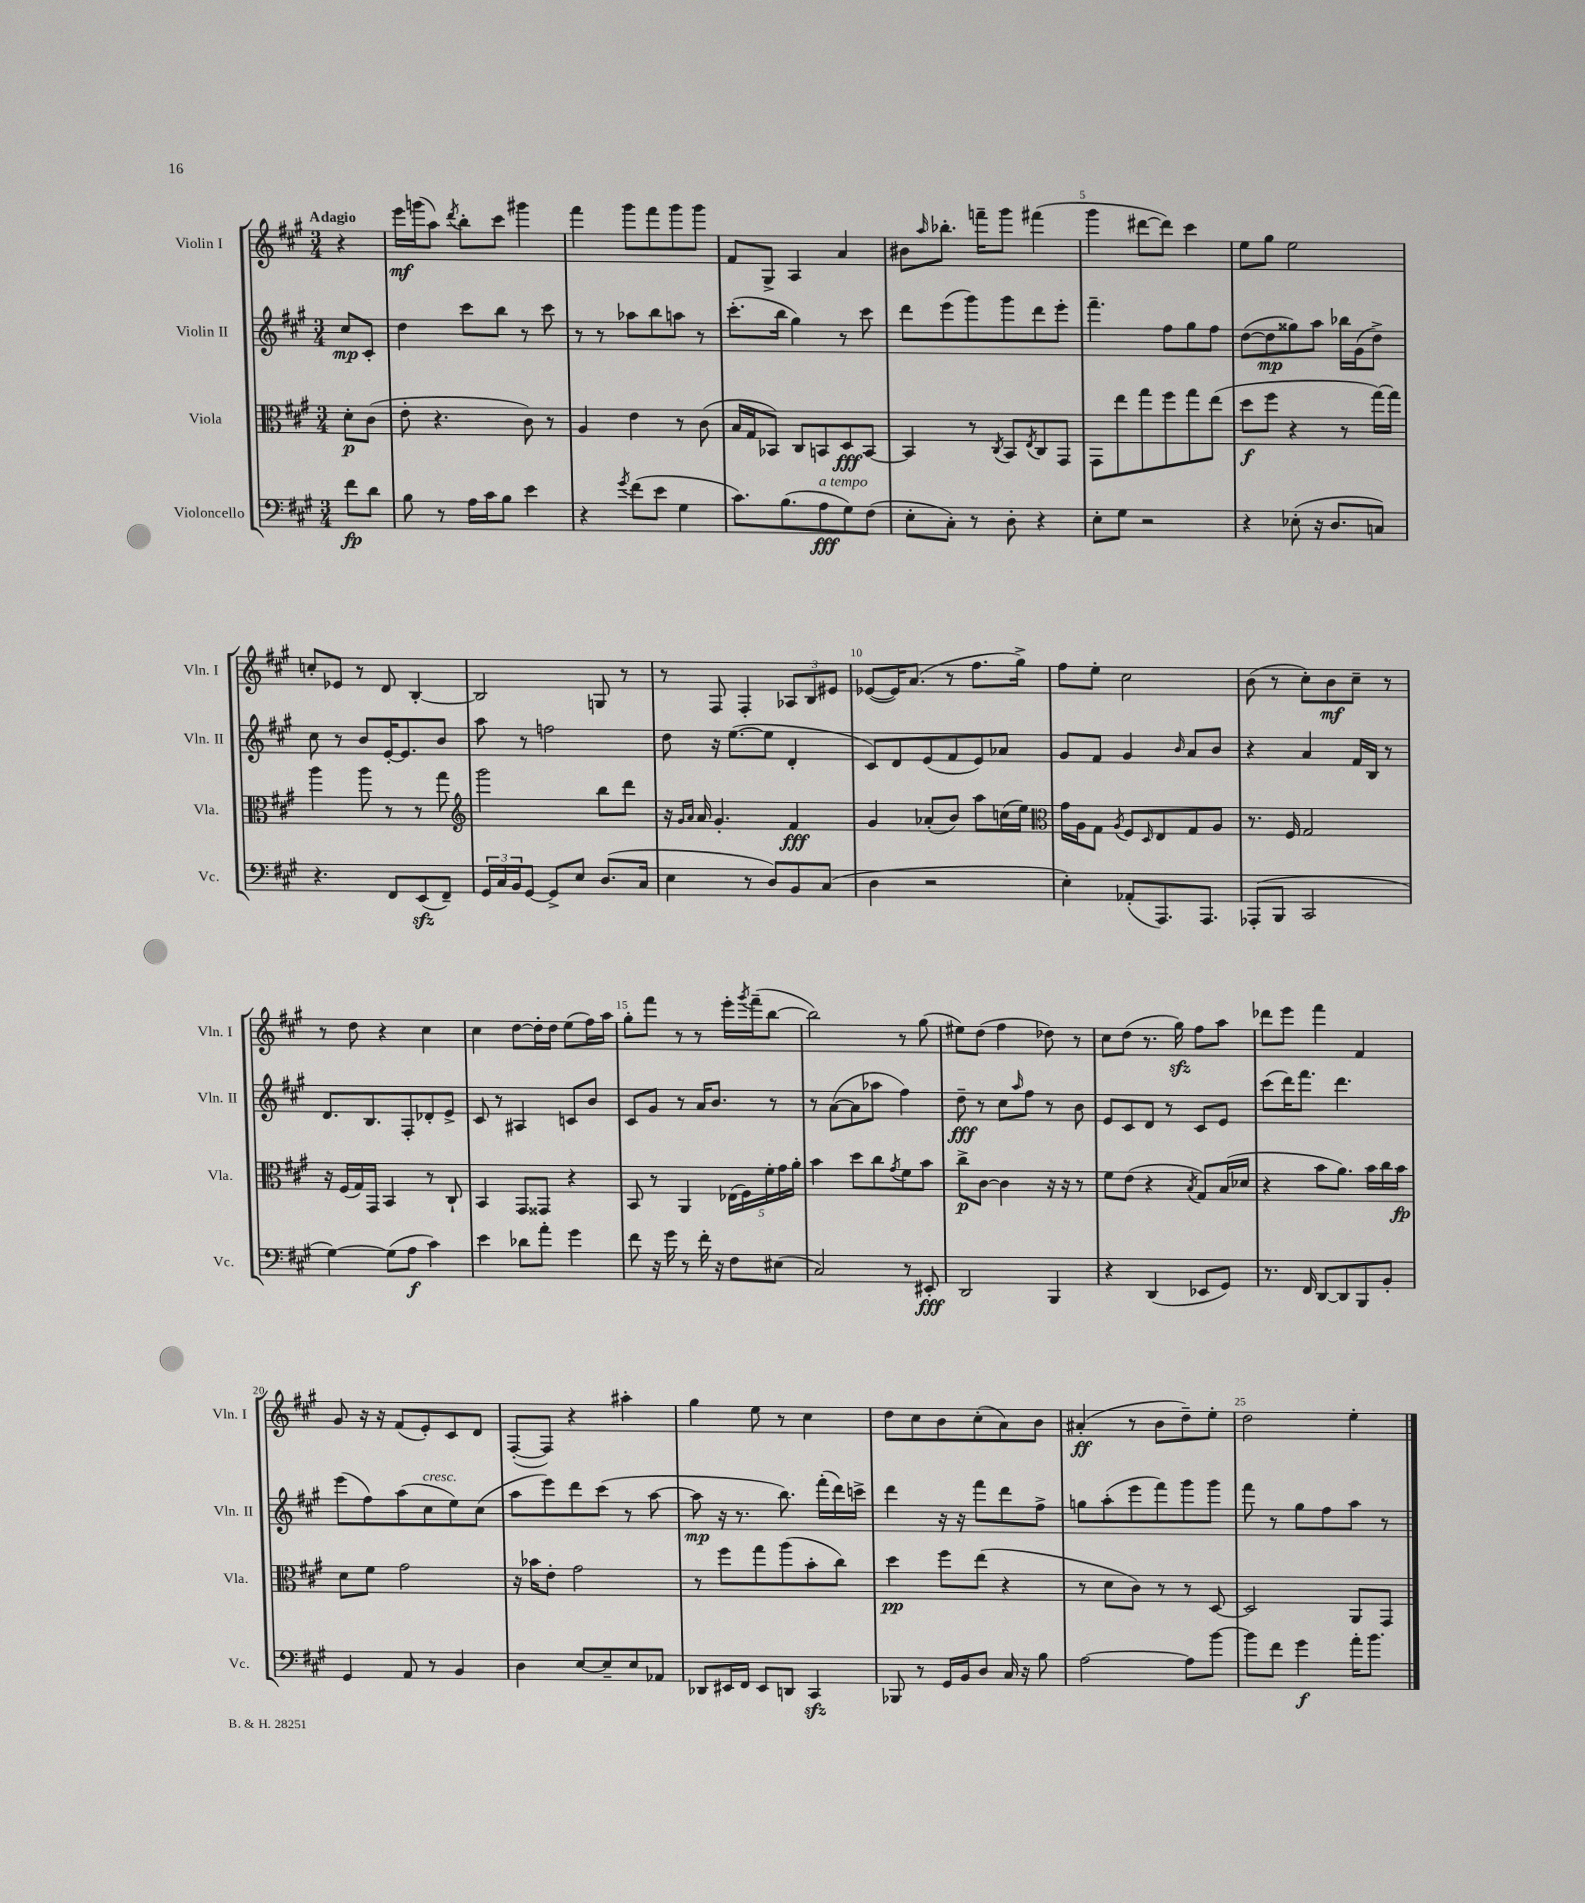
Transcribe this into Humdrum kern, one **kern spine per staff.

**kern	**dynam	**kern	**dynam	**kern	**dynam	**kern	**dynam
*part4	*part4	*part3	*part3	*part2	*part2	*part1	*part1
*staff4	*staff4	*staff3	*staff3	*staff2	*staff2	*staff1	*staff1
*I"Violoncello	*	*I"Viola	*	*I"Violin II	*	*I"Violin I	*
*I'Vc.	*	*I'Vla.	*	*I'Vln. II	*	*I'Vln. I	*
*clefF4	*	*clefC3	*	*clefG2	*	*clefG2	*
*k[f#c#g#]	*	*k[f#c#g#]	*	*k[f#c#g#]	*	*k[f#c#g#]	*
*M3/4	*	*M3/4	*	*M3/4	*	*M3/4	*
=	=	=	=	=	=	=	=
!	!	!	!	!	!	!LO:TX:a:B:t=Adagio	!
8f#\L	fp	8d'\L	p	8cc#/L	mp	4r	.
8d\J	.	(8c#\J	.	8c#'/J	.	.	.
=1	=1	=1	=1	=1	=1	=1	=1
8B\	.	8e'\	.	4dd\	.	16eee\LL	mf
.	.	.	.	.	.	(16gggn\J	.
8r	.	4.r	.	.	.	8aa\J)	.
.	.	.	.	.	.	8qddd/	.
16A\LL	.	.	.	8ccc#\L	.	8bb'\L	.
16c#\J	.	.	.	.	.	.	.
8B\J	.	.	.	8bb\J	.	8ccc#\J	.
4e\	.	8c#\)	.	8r	.	4ggg#X\	.
.	.	8r	.	8ccc#\	.	.	.
=2	=2	=2	=2	=2	=2	=2	=2
4r	.	4A/	.	8r	.	4fff#\	.
.	.	.	.	8r	.	.	.
8qg#/	.	.	.	.	.	.	.
(8f#\L	.	4e\	.	8aa-X\L	.	8ggg#\L	.
8e\J	.	.	.	8bb\	.	8fff#\	.
4G#\	.	8r	.	8aan\J	.	8ggg#\	.
.	.	(8c#\	.	8r	.	8ggg#\J	.
=3	=3	=3	=3	=3	=3	=3	=3
8.c#\L)	.	16B/LL	.	(8.ccc#'\L	.	8f#/L	.
.	.	16G#/J	.	.	.	.	.
.	.	8BB-X/J)	.	.	.	8G#^/J	.
(8.B\	.	.	.	16bb\Jk	.	.	.
.	.	8C#/L	.	4gg#\)	.	4A/	.
!LO:TX:a:i:t=a tempo	!	!	!	!	!	!	!
8A\	fff	8BBn/	.	.	.	.	.
8G#\)	.	8D/	fff	8r	.	4a/	.
(8F#\J	.	[8BB/J	.	8ccc#\	.	.	.
=4	=4	=4	=4	=4	=4	=4	=4
8E'\L	.	4BB/]	.	8ddd\L	.	8b#X\L	.
.	.	.	.	.	.	16qqaa/	.
8C#'\J)	.	.	.	(8eee\	.	8.bb-X'\J	.
8r	.	8r	.	8ggg#\)	.	.	.
.	.	.	.	.	.	16fffn~\KL	.
.	.	8qC#/	.	.	.	.	.
8D'\	.	8BB/L	.	8ggg#\	.	8ggg#\J	.
.	.	8qE/	.	.	.	.	.
4r	.	8C#/	.	8ddd\	.	(4fff#X\	.
.	.	8GG#/J	.	8eee'\J	.	.	.
=5	=5	=5	=5	=5	=5	=5	=5
8E'\L	.	8GG#\L	.	4.fff#~\	.	4ggg#\	.
8G#\J	.	8ee\	.	.	.	.	.
2r	.	8gg#\	.	.	.	[8ddd#X\L	.
.	.	8ff#\	.	8ff#\L	.	8ddd#\J])	.
.	.	8gg#\	.	8gg#\	.	4ccc#\	.
.	.	(8ee\J	.	8ff#\J	.	.	.
=6	=6	=6	=6	=6	=6	=6	=6
4r	.	8dd\L	f	([8dd\L	.	8ee\L	.
.	.	8ff#\J	.	8dd\]	mp	8gg#\J	.
(8E-X'\	.	4r	.	8gg##X\)	.	2ee\	.
16r	.	.	.	8aa\J	.	.	.
8.D/L	.	.	.	.	.	.	.
.	.	8r	.	16bb-X\LL	.	.	.
.	.	.	.	(16g#\J	.	.	.
8Cn/J)	.	[16gg#\LL)	.	8dd^\J)	.	.	.
.	.	16gg#\JJ]	.	.	.	.	.
!!LO:LB:g=z
=7	=7	=7	=7	=7	=7	=7	=7
4.r	.	4aa\	.	8cc#\	.	8ccn'/L	.
.	.	.	.	8r	.	8e-X/J	.
.	.	8aa\	.	8b/L	.	8r	.
8FF#/L	.	8r	.	[16e'/K	.	8d/	.
.	.	.	.	8.e/]	.	.	.
(8EEzz/	.	8r	.	.	.	[4B'/	.
8FF#~/J)	.	8gg#\	.	8b/J	.	.	.
=8	=8	=8	=8	=8	=8	=8	=8
*	*	*clefG2	*	*	*	*	*
24GG#/LL	.	2ggg#\	.	8aa\	.	2B/]	.
24C#/	.	.	.	.	.	.	.
24BB/J	.	.	.	.	.	.	.
[8GG#/J	.	.	.	8r	.	.	.
8GG#^/L]	.	.	.	2ffn\	.	.	.
8E/J	.	.	.	.	.	.	.
(8.D/L	.	8bb\L	.	.	.	8Gn/	.
.	.	8ddd\J	.	.	.	8r	.
16C#/Jk	.	.	.	.	.	.	.
=9	=9	=9	=9	=9	=9	=9	=9
4E\	.	16r	.	8dd\	.	8r	.
.	.	16qqg#/LL	.	.	.	.	.
.	.	16qqa/JJ	.	.	.	.	.
.	.	16a/	.	.	.	.	.
.	.	4.g#'/	.	16r	.	8F#/	.
.	.	.	.	([8.ee\L	.	.	.
8r	.	.	.	.	.	4F#'/	.
8D/L)	.	.	.	8ee\J]	.	.	.
8BB/	.	4f#/	fff	4d'/	.	12A-X/L	.
.	.	.	.	.	.	12B/	.
(8C#/J	.	.	.	.	.	.	.
.	.	.	.	.	.	12e#X/J	.
=10	=10	=10	=10	=10	=10	=10	=10
4D\	.	4g#/	.	8c#/L)	.	([8e-X/L	.
.	.	.	.	8d/	.	16e-/K])	.
.	.	.	.	.	.	(8.a/J	.
2r	.	(8a-X'/L	.	(8e/	.	.	.
.	.	8b/J)	.	8f#/	.	8r	.
.	.	8aa\L	.	8e/)	.	8.ff#\L	.
.	.	(16ccn\L	.	8a-X/J	.	.	.
.	.	16ee\JJ)	.	.	.	16gg#^\Jk)	.
=11	=11	=11	=11	=11	=11	=11	=11
*	*	*clefC3	*	*	*	*	*
4E'\)	.	16g#\LL	.	8g#/L	.	8ff#\L	.
.	.	16A\J	.	.	.	.	.
.	.	8G#\J	.	8f#/J	.	8ee'\J	.
.	.	8qA/	.	.	.	.	.
(8AA-X'/L	.	8F#/L	.	4g#/	.	2cc#\	.
.	.	16qqD/	.	.	.	.	.
8.AAA/)	.	8E/	.	.	.	.	.
.	.	.	.	16qqb/	.	.	.
.	.	8G#/	.	8a/L	.	.	.
8.AAA/J	.	.	.	.	.	.	.
.	.	8A/J	.	8b/J	.	.	.
=12	=12	=12	=12	=12	=12	=12	=12
(8AAA-X'/L	.	8.r	.	4r	.	(8b\	.
8BBB/J	.	.	.	.	.	8r	.
.	.	16F#/	.	.	.	.	.
2CC#/	.	2G#/	.	4a/	.	8cc#'\L)	.
.	.	.	.	.	.	8b\	mf
.	.	.	.	16f#/LL	.	8cc#~\J	.
.	.	.	.	16B/JJ	.	.	.
.	.	.	.	8r	.	8r	.
!!LO:LB:g=z
=13	=13	=13	=13	=13	=13	=13	=13
[4G#\)	.	16r	.	8.d/L	.	8r	.
.	.	(16F#/LL	.	.	.	.	.
.	.	16G#/)	.	.	.	8dd\	.
.	.	16GG#/JJ	.	8.B/	.	.	.
(8G#\L]	.	4BB/	.	.	.	4r	.
8A\J	f	.	.	8F#'/	.	.	.
4c#\)	.	8r	.	8d-X'/	.	4cc#\	.
.	.	8C#`/	.	8e^/J	.	.	.
=14	=14	=14	=14	=14	=14	=14	=14
4e\	.	4BB/	.	8c#/	.	4cc#\	.
.	.	.	.	8r	.	.	.
8d-X\L	.	8GG#/L	.	4A#X/	.	[8dd\L	.
8a'\J	.	8GG##X/J	.	.	.	16dd'\L]	.
.	.	.	.	.	.	16dd\JJ	.
4g#\	.	4r	.	8cn/L	.	(8ee\L	.
.	.	.	.	8b/J	.	16ff#\L)	.
.	.	.	.	.	.	16aa\JJ	.
=15	=15	=15	=15	=15	=15	=15	=15
8f#\	.	8BB/	.	8c#/L	.	8gg#'\L	.
16r	.	8r	.	8g#/J	.	8fff#\J	.
16g#\	.	.	.	.	.	.	.
8r	.	4AA/	.	8r	.	8r	.
16f#'\	.	.	.	16a/KL	.	8r	.
16r	.	.	.	8.b/J	.	.	.
8F#\L	.	(20E-X\LL	.	.	.	16eee'\LL	.
.	.	20F#\)	.	.	.	.	.
.	.	.	.	.	.	8qggg#/	.
.	.	.	.	.	.	(16fff#~\J	.
.	.	20f#'\	.	.	.	.	.
(8E#X\J	.	.	.	8r	.	[8bb\J	.
.	.	20g#\	.	.	.	.	.
.	.	20a'\JJ	.	.	.	.	.
=16	=16	=16	=16	=16	=16	=16	=16
2C#/)	.	4b\	.	8r	.	2bb\])	.
.	.	.	.	([8a\L	.	.	.
.	.	8dd\L	.	8a\]	.	.	.
.	.	8cc#\	.	8aa-X\J	.	.	.
.	.	8qg#/	.	.	.	.	.
8r	.	8f#\	.	4ff#\)	.	8r	.
8EE#X'/	fff	8b\J	.	.	.	(8gg#\	.
=17	=17	=17	=17	=17	=17	=17	=17
2DD/	.	8cc#^\L	p	8dd~\	fff	8ee#X\L)	.
.	.	[8c#\J	.	8r	.	(8dd\J	.
.	.	4c#\]	.	8cc#\L	.	4ff#\	.
.	.	.	.	16qqaa/	.	.	.
.	.	.	.	8ff#\J	.	.	.
4BBB/	.	16r	.	8r	.	8dd-X\)	.
.	.	16r	.	.	.	.	.
.	.	8r	.	8b\	.	8r	.
=18	=18	=18	=18	=18	=18	=18	=18
4r	.	8f#\L	.	8e/L	.	8cc#\L	.
.	.	(8e\J	.	8c#/	.	(8dd\J	.
(4DD/	.	4r	.	8d/J	.	8.r	.
.	.	.	.	8r	.	.	.
.	.	.	.	.	.	16gg#zz\)	.
.	.	8qB/	.	.	.	.	.
8EE-X/L	.	8G#/L)	.	8c#/L	.	8ff#\L	.
8GG#/J)	.	(16B/L	.	8e/J	.	8aa\J	.
.	.	16d-X/JJ	.	.	.	.	.
=19	=19	=19	=19	=19	=19	=19	=19
8.r	.	4r	.	(8ccc#\L	.	8ddd-X\L	.
.	.	.	.	16ddd\K)	.	8eee\J	.
16FF#/	.	.	.	8.fff#\J	.	.	.
[8DD/L	.	8b\L	.	.	.	4fff#\	.
8DD/]	.	8.a\J)	.	4.ddd\	.	.	.
8BBB/	.	.	.	.	.	4f#/	.
.	.	16b\LL	.	.	.	.	.
8BB'/J	.	16cc#\	.	.	.	.	.
.	.	16b\JJ	fp	.	.	.	.
!!LO:LB:g=z
=20	=20	=20	=20	=20	=20	=20	=20
4GG#/	.	8d\L	.	(8eee\L	.	8g#/	.
.	.	8f#\J	.	8ff#\)	.	16r	.
.	.	.	.	.	.	16r	.
8AA/	.	2g#\	.	(8aa\	.	(8f#/L	.
!	!	!	!	!LO:TX:a:i:t=cresc.	!	!	!
8r	.	.	.	8cc#\	.	8e'/)	.
4BB/	.	.	.	8ee\)	.	8c#/	.
.	.	.	.	(8cc#\J	.	8d/J	.
=21	=21	=21	=21	=21	=21	=21	=21
4D\	.	16r	.	8aa\L	.	([8F#'/L	.
.	.	16b-X\KL	.	.	.	.	.
.	.	8e'\J	.	8eee\)	.	8F#/J])	.
[8E/L	.	2g#\	.	8ddd\	.	4r	.
8E~/]	.	.	.	(8ccc#\J	.	.	.
8E/	.	.	.	8r	.	4aa#X'\	.
8AA-X/J	.	.	.	[8aa\	.	.	.
=22	=22	=22	=22	=22	=22	=22	=22
8DD-X/L	.	8r	.	8aa\]	mp	4gg#\	.
16EE#X/L	.	8ff#\L	.	16r	.	.	.
16FF#/JJ	.	.	.	8.r	.	.	.
8EE#/L	.	8gg#\	.	.	.	8ee\	.
8DDn/J	.	(8aa\	.	8.bb\)	.	8r	.
4CC#zz/	.	8b'\	.	.	.	4cc#\	.
.	.	.	.	(16fff#'\LL	.	.	.
.	.	8cc#\J)	.	16ddd\)	.	.	.
.	.	.	.	16cccn^\JJ	.	.	.
=23	=23	=23	=23	=23	=23	=23	=23
8BBB-X/	.	4dd\	pp	4ddd\	.	8dd\L	.
8r	.	.	.	.	.	8cc#\	.
16GG#/LL	.	8ff#\L	.	16r	.	8b\	.
16BB/J	.	.	.	16r	.	.	.
8D/J	.	(8ee\J	.	8fff#\L	.	(8cc#'\	.
16C#/	.	4r	.	8ddd\	.	8a\)	.
16r	.	.	.	.	.	.	.
8B\	.	.	.	8ff#^\J	.	8b\J	.
=24	=24	=24	=24	=24	=24	=24	=24
[2A\	.	8r	.	8ggn\L	.	(4a#X'/	ff
.	.	8d\L	.	(8aa'\	.	.	.
.	.	8c#\J)	.	8eee\	.	8r	.
.	.	8r	.	8fff#\)	.	8b\L	.
8A\L]	.	8r	.	8ggg#\	.	8dd~\)	.
[8b\J	.	[8D/	.	8ggg#\J	.	8ee'\J	.
=25	=25	=25	=25	=25	=25	=25	=25
8b\L]	.	2D/]	.	8fff#\	.	2dd\	.
8f#\J	.	.	.	8r	.	.	.
4g#\	f	.	.	8gg#\L	.	.	.
.	.	.	.	8ff#\	.	.	.
16a'\KL	.	8AA/L	.	8aa\J	.	4ee'\	.
8.b\J	.	.	.	.	.	.	.
.	.	8GG#/J	.	8r	.	.	.
==	==	==	==	==	==	==	==
*-	*-	*-	*-	*-	*-	*-	*-
